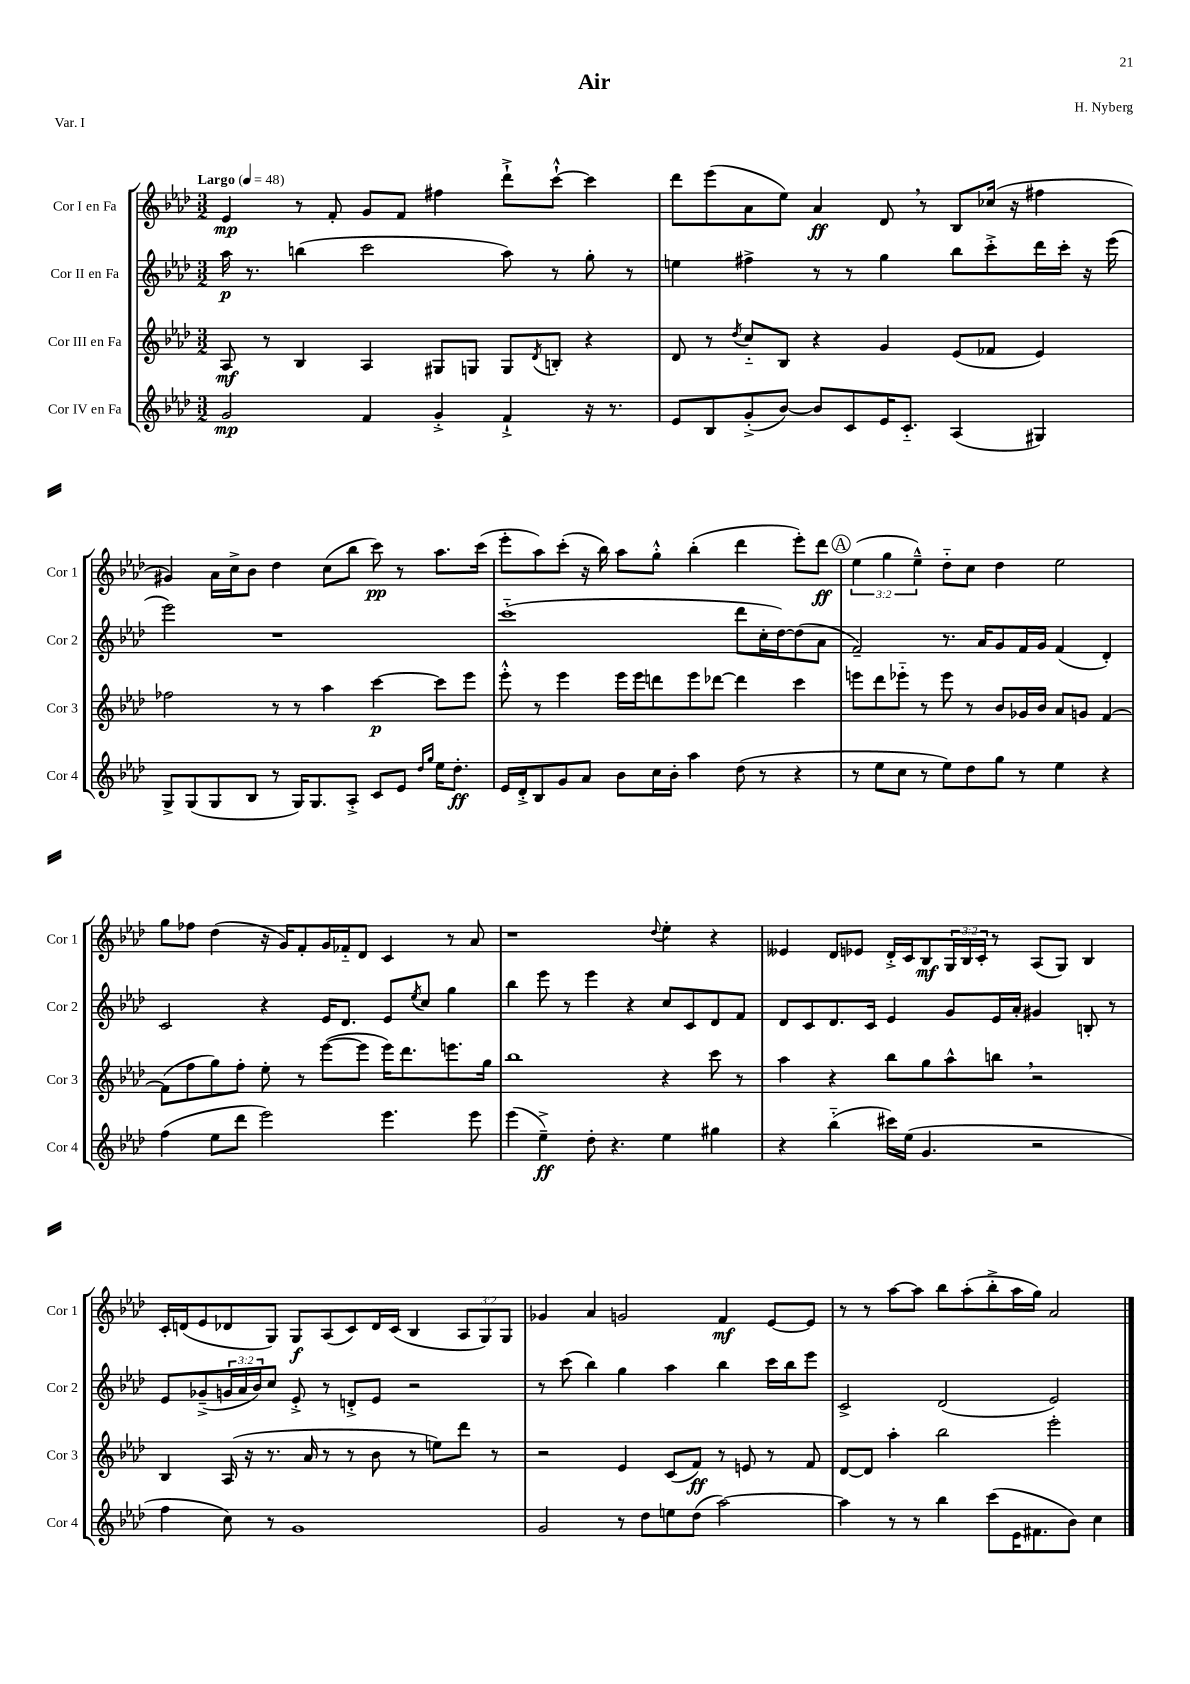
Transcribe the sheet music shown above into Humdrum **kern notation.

**kern	**dynam	**kern	**dynam	**kern	**dynam	**kern	**dynam
*part4	*part4	*part3	*part3	*part2	*part2	*part1	*part1
*staff4	*staff4	*staff3	*staff3	*staff2	*staff2	*staff1	*staff1
*I"Cor IV en Fa	*	*I"Cor III en Fa	*	*I"Cor II en Fa	*	*I"Cor I en Fa	*
*I'Cor 4	*	*I'Cor 3	*	*I'Cor 2	*	*I'Cor 1	*
*clefG2	*	*clefG2	*	*clefG2	*	*clefG2	*
*k[b-e-a-d-]	*	*k[b-e-a-d-]	*	*k[b-e-a-d-]	*	*k[b-e-a-d-]	*
*M3/2	*	*M3/2	*	*M3/2	*	*M3/2	*
*MM48	*	*MM48	*	*MM48	*	*MM48	*
=1	=1	=1	=1	=1	=1	=1	=1
!	!	!	!	!	!	!LO:TX:a:B:t=Largo	!
2g/	mp	8A-/	mf	16aa-\	p	4e-/	mp
.	.	.	.	8.r	.	.	.
.	.	8r	.	.	.	.	.
.	.	4B-/	.	(4bbn\	.	8r	.
.	.	.	.	.	.	8f'/	.
4f/	.	4A-/	.	2ccc\	.	8g/L	.
.	.	.	.	.	.	8f/J	.
4g'^/	.	8G#X/L	.	.	.	4ff#X\	.
.	.	8Gn/J	.	.	.	.	.
4f`^/	.	8G/L	.	8aa-\)	.	8ddd-`^\L	.
.	.	8qd-/	.	.	.	.	.
.	.	8Bn'/J	.	8r	.	[8ccc`^^\J	.
16r	.	4r	.	8gg'\	.	4ccc\]	.
8.r	.	.	.	.	.	.	.
.	.	.	.	8r	.	.	.
=2	=2	=2	=2	=2	=2	=2	=2
8e-/L	.	8d-/	.	4een\	.	8ddd-\L	.
8B-/	.	8r	.	.	.	(8eee-\	.
.	.	8qdd-/	.	.	.	.	.
(8g'^/	.	8cc/L	.	4ff#X^\	.	8a-\	.
[8b-/J)	.	8B-/J	.	.	.	8ee-\J)	.
8b-/L]	.	4r	.	8r	.	4a-/	ff
8c/	.	.	.	8r	.	.	.
16e-/K	.	4g/	.	4gg\	.	8d-,/	.
8.c/J	.	.	.	.	.	.	.
.	.	.	.	.	.	8r	.
(4A-/	.	(8e-/L	.	8bb-\L	.	8B-/L	.
.	.	8f-X/J	.	8ccc'^\	.	(16cc-X/Jk	.
.	.	.	.	.	.	16r	.
4G#X/)	.	4e-/)	.	16ddd-\L	.	4ff#X\	.
.	.	.	.	16ccc'\JJ	.	.	.
.	.	.	.	16r	.	.	.
.	.	.	.	(16eee-\	.	.	.
!!LO:LB:g=z
=3	=3	=3	=3	=3	=3	=3	=3
8G^/L	.	2ff-X\	.	2eee-\)	.	4g#X/)	.
(8G/	.	.	.	.	.	.	.
8G/	.	.	.	.	.	16a-\LL	.
.	.	.	.	.	.	16cc^\J	.
8B-/J	.	.	.	.	.	8b-\J	.
8r	.	8r	.	1r	.	4dd-\	.
16G/KL)	.	8r	.	.	.	.	.
8.G/	.	.	.	.	.	.	.
.	.	4aa-\	.	.	.	(8cc\L	.
8A-'^/J	.	.	.	.	.	8bb-\J	.
8c/L	.	[4ccc\	p	.	.	8ccc\)	pp
8e-/J	.	.	.	.	.	8r	.
16qqdd-/LL	.	.	.	.	.	.	.
16qqgg/JJ	.	.	.	.	.	.	.
16ee-\KL	.	8ccc\L]	.	.	.	8.aa-\L	.
8.dd-'\J	ff	.	.	.	.	.	.
.	.	8eee-\J	.	.	.	.	.
.	.	.	.	.	.	(16ccc\Jk	.
=4	=4	=4	=4	=4	=4	=4	=4
16e-/LL	.	8eee-'^^\	.	(1ccc	.	8eee-'\L	.
16d-'^/J	.	.	.	.	.	.	.
8B-/	.	8r	.	.	.	8aa-\)	.
8g/	.	4eee-\	.	.	.	(8ccc'\J	.
8a-/J	.	.	.	.	.	16r	.
.	.	.	.	.	.	16bb-\)	.
8b-\L	.	16eee-\LL	.	.	.	8aa-\L	.
.	.	16eee-\J	.	.	.	.	.
16cc\L	.	8dddn\	.	.	.	8gg'^^\J	.
16b-'\JJ	.	.	.	.	.	.	.
4aa-\	.	8eee-\	.	.	.	(4bb-'\	.
.	.	[8ddd-X\J	.	.	.	.	.
(8dd-\	.	4ddd-\]	.	8ddd-\L	.	4ddd-\	.
8r	.	.	.	16cc'\L	.	.	.
.	.	.	.	[16dd-\J)	.	.	.
4r	.	4ccc\	.	(8dd-\]	.	8eee-'\L)	.
.	.	.	.	8a-\J	.	8ddd-\J	ff
!!LO:REH:place=s1:t=A
=5	=5	=5	=5	=5	=5	=5	=5
8r	.	8eeen\L	.	2f~/)	.	(6ee-\	.
8ee-\L	.	8ddd-\	.	.	.	.	.
.	.	.	.	.	.	6gg\	.
8cc\J	.	8eee-X\J	.	.	.	.	.
.	.	.	.	.	.	6ee-~^^\)	.
8r	.	8r	.	.	.	.	.
8ee-\L)	.	8eee-\	.	8.r	.	8dd-\L	.
8dd-\	.	8r	.	.	.	8cc\J	.
.	.	.	.	16a-/KL	.	.	.
8gg\J	.	8b-/L	.	8g/	.	4dd-\	.
8r	.	16g-X/L	.	16f/L	.	.	.
.	.	16b-/JJ	.	16g/JJ	.	.	.
4ee-\	.	8a-/L	.	(4f/	.	2ee-\	.
.	.	8gn/J	.	.	.	.	.
4r	.	[4f/	.	4d-'/)	.	.	.
!!LO:LB:g=z
=6	=6	=6	=6	=6	=6	=6	=6
(4ff\	.	(8f\L]	.	2c/	.	8gg\L	.
.	.	8ff\	.	.	.	8ff-X\J	.
8ee-\L	.	8gg\)	.	.	.	(4dd-\	.
8ddd-\J	.	8ff'\J	.	.	.	.	.
2eee-\)	.	8ee-'\	.	4r	.	16r	.
.	.	.	.	.	.	16g/KL)	.
.	.	8r	.	.	.	8f'/	.
.	.	([8eee-\L	.	16e-/KL	.	16g/L	.
.	.	.	.	8.d-/J	.	16f-X/J	.
.	.	8eee-\J]	.	.	.	8d-/J	.
4.eee-\	.	16eee-\KL)	.	8e-/L	.	4c/	.
.	.	8.ddd-\	.	.	.	.	.
.	.	.	.	8qee-/	.	.	.
.	.	.	.	8cc/J	.	.	.
.	.	8.eeen\	.	4gg\	.	8r	.
8eee-\	.	.	.	.	.	8a-/	.
.	.	16gg\Jk	.	.	.	.	.
=7	=7	=7	=7	=7	=7	=7	=7
(4eee-\	.	1bb-	.	4bb-\	.	1r	.
4ee-~^\)	ff	.	.	8eee-\	.	.	.
.	.	.	.	8r	.	.	.
8dd-'\	.	.	.	4eee-\	.	.	.
4.r	.	.	.	.	.	.	.
.	.	.	.	4r	.	.	.
.	.	.	.	.	.	8qqdd-/	.
4ee-\	.	4r	.	8cc/L	.	4ee-'\	.
.	.	.	.	8c/	.	.	.
4gg#X\	.	8ccc\	.	8d-/	.	4r	.
.	.	8r	.	8f/J	.	.	.
=8	=8	=8	=8	=8	=8	=8	=8
4r	.	4aa-\	.	8d-/L	.	4e--X/	.
.	.	.	.	8c/	.	.	.
(4bb-\	.	4r	.	8.d-/	.	8d-/L	.
.	.	.	.	.	.	8e-X/J	.
.	.	.	.	16c/Jk	.	.	.
16ccc#X\LL)	.	8bb-\L	.	4e-/	.	16d-'^/LL	.
(16ee-\JJ	.	.	.	.	.	16c/J	.
4.g/	.	8gg\	.	.	.	8B-/	mf
.	.	8aa-^^\	.	8g/L	.	24G/L	.
.	.	.	.	.	.	24B-/	.
.	.	.	.	.	.	24c'/JJ	.
.	.	8bbn,\J	.	16e-/L	.	8r	.
.	.	.	.	16a-'/JJ	.	.	.
2r	.	2r	.	4g#X/	.	(8A-/L	.
.	.	.	.	.	.	8G/J)	.
.	.	.	.	8Bn'/	.	4B-/	.
.	.	.	.	8r	.	.	.
!!LO:LB:g=z
=9	=9	=9	=9	=9	=9	=9	=9
4ff\	.	4B-/	.	8e-/L	.	16c'/LL	.
.	.	.	.	.	.	(16dn/J	.
.	.	.	.	(8g-X~^/	.	8e-/	.
8cc\)	.	(16A-/	.	24gn/L	.	8d-X/	.
.	.	.	.	24a-/	.	.	.
.	.	16r	.	.	.	.	.
.	.	.	.	24b-/J)	.	.	.
8r	.	8.r	.	8cc/J	.	8G/J)	.
1g	.	.	.	8e-'^/	.	8G/L	f
.	.	16a-/	.	.	.	.	.
.	.	8r	.	8r	.	(8A-/	.
.	.	8r	.	8dn'^/L	.	8c/)	.
.	.	8b-\	.	8e-/J	.	16d-/L	.
.	.	.	.	.	.	(16c/JJ	.
.	.	8r	.	2r	.	4B-/	.
.	.	8een\L)	.	.	.	.	.
.	.	8ddd-\J	.	.	.	12A-/L	.
.	.	.	.	.	.	12G/)	.
.	.	8r	.	.	.	.	.
.	.	.	.	.	.	12G/J	.
=10	=10	=10	=10	=10	=10	=10	=10
2g/	.	2r	.	8r	.	4g-X/	.
.	.	.	.	(8ccc\	.	.	.
.	.	.	.	4bb-\)	.	4a-/	.
8r	.	4e-/	.	4gg\	.	2gn/	.
8dd-\L	.	.	.	.	.	.	.
8een\	.	(8c/L	.	4aa-\	.	.	.
(8dd-\J	.	8f/J)	ff	.	.	.	.
[2aa-\)	.	8r	.	4bb-\	.	4f/	mf
.	.	8en/	.	.	.	.	.
.	.	8r	.	16ccc\LL	.	[8e-/L	.
.	.	.	.	16bb-\J	.	.	.
.	.	8f/	.	8eee-\J	.	8e-/J]	.
=11	=11	=11	=11	=11	=11	=11	=11
4aa-\]	.	[8d-/L	.	2c^/	.	8r	.
.	.	8d-/J]	.	.	.	8r	.
8r	.	4aa-'\	.	.	.	[8aa-\L	.
8r	.	.	.	.	.	8aa-\J]	.
4bb-\	.	2bb-\	.	(2d-/	.	8bb-\L	.
.	.	.	.	.	.	(8aa-'\	.
(8ccc\L	.	.	.	.	.	8bb-'^\	.
16e-\K	.	.	.	.	.	16aa-\L	.
8.f#X\	.	.	.	.	.	16gg\JJ)	.
.	.	2eee-'\	.	2e-/)	.	2a-/	.
8b-\J)	.	.	.	.	.	.	.
4cc\	.	.	.	.	.	.	.
==	==	==	==	==	==	==	==
*-	*-	*-	*-	*-	*-	*-	*-
